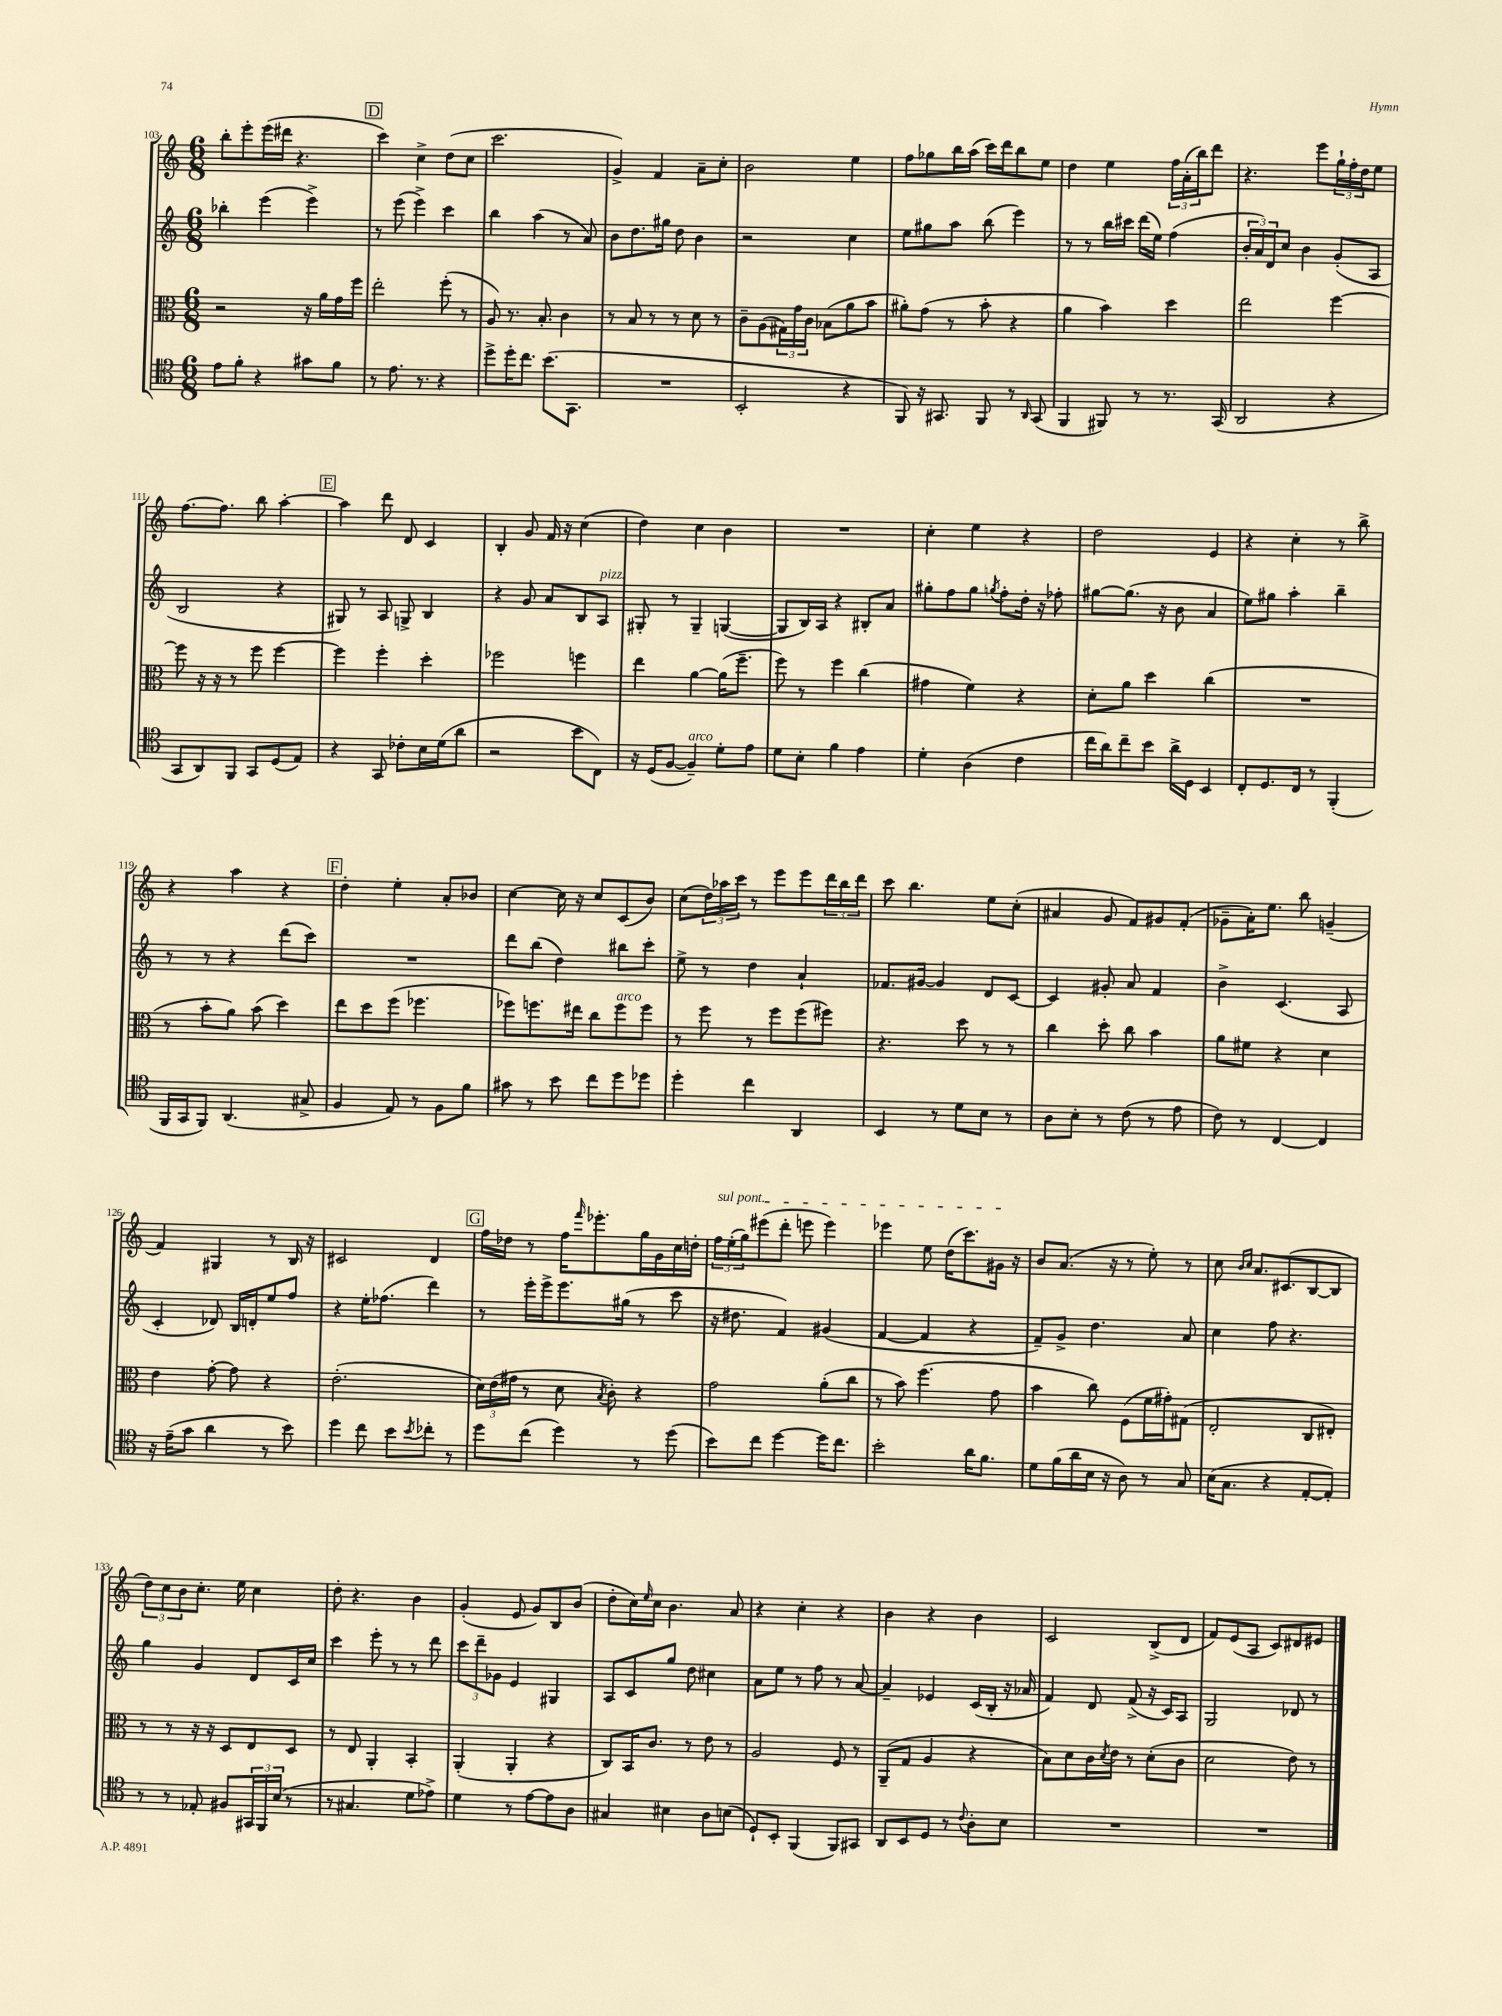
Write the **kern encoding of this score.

**kern	**kern	**kern	**kern
*staff4	*staff3	*staff2	*staff1
*clefC4	*clefC3	*clefG2	*clefG2
*k[]	*k[]	*k[]	*k[]
*M6/8	*M6/8	*M6/8	*M6/8
8e	2r	4bb-'	8bb'
8f'	.	.	8eee'
4r	.	(4eee	(16eee
.	.	.	16ddd#
.	.	.	4.r
8g#	16r	4eee^)	.
.	16a	.	.
8f	16g	.	.
.	16ff	.	.
=	=	=	=
8r	2ee'	8r	4ccc)
8.e	.	(8eee	.
.	.	4eee^)	4cc^
8.r	.	.	.
4r	(8ff'	4ccc	(8dd
.	8r	.	8cc
=	=	=	=
8dd^	8A)	4bb	2.ccc
16dd'	8.r	.	.
8.cc	.	.	.
.	.	(4aa	.
.	8.B'	.	.
(8.b	.	.	.
.	4c	8r	.
8.GG	.	.	.
.	.	8a)	.
=	=	=	=
2.r	8r	8b	4g^)
.	8B	8.dd	.
.	8r	.	4f
.	.	16gg#	.
.	8r	8dd	.
.	8d	4b	8a~
.	8r	.	8cc'
=	=	=	=
2BB'	8c~	2r	2b
.	(8A	.	.
.	24G#)	.	.
.	24g	.	.
.	24c	.	.
.	(8B-	.	.
4r	8a	4cc	4ee
.	8b	.	.
=	=	=	=
8FF)	8a#')	8ee	8ff
16r	(8g	8gg#	8gg-
8.GG#	.	.	.
.	8r	8aa	16bb
.	.	.	(16aa
8FF	8b'	(8bb	16ccc)
.	.	.	16ddd
8r	4r	4eee)	8bb
16qqAA	.	.	.
(8GG#	.	.	8ee
=	=	=	=
4FF	4a	8r	4dd
.	.	8r	.
8FF#)	4b)	16bb	4ee
.	.	16ccc#	.
8r	.	(16ddd	.
.	.	16ee)	.
8.r	4dd	(4ff	24ff
.	.	.	(24a'
.	.	.	24bb)
.	.	.	8ddd
(16GG	.	.	.
=	=	=	=
2AA	2ee	24b'	4.r
.	.	24a)	.
.	.	24d	.
.	.	8cc	.
.	.	4b	.
.	.	.	8eee
4r	[4ff	(8g'	24gg`
.	.	.	24ff'
.	.	.	24dd
.	.	8A	8ee
=	=	=	=
8GG	8ff]	2B	[8.ff
8AA)	16r	.	.
.	16r	.	8.ff]
8FF	8r	.	.
8GG	8ff	.	8bb
(8D	[4ff	4r	[4aa'
8E)	.	.	.
=	=	=	=
4r	4ff]	8G#)	4aa]
.	.	8r	.
8GG	4ff'	8A	8ddd
8c-'	.	8G^	8d
16B	4dd'	4B	4c
(16d	.	.	.
8a	.	.	.
=	=	=	=
2r	2ff-	4r	4B'
.	.	8g	8g
.	.	8a	16f
.	.	.	16r
8b	4ff	8B	(4cc
8C)	.	8A	.
=	=	=	=
16r	4ee	8G#'	4dd)
(16D	.	.	.
[8F	.	8r	.
4F~])	[4a	4G#~	4cc
8d'	(16a]	([4G	4b
.	8.ff~	.	.
8e	.	.	.
=	=	=	=
8d	8ff)	8G]	2.r
8B'	8r	16B)	.
.	.	16A	.
4f	4ff	4r	.
4e	(4cc	8B#'	.
.	.	8a	.
=	=	=	=
4d'	4g#	8gg#'	4cc'
.	.	8ff	.
(4A	4f)	8gg#	4ee
.	.	8qgg	.
.	.	8ff'	.
4c	4r	16dd'	4r
.	.	16r	.
.	.	8ff-'	.
=	=	=	=
16cc	8d'	[8gg#	2dd
16a)	.	.	.
8cc~	8a	(8.gg#]	.
8b	4dd	.	.
.	.	16r	.
16a^	.	8b	.
16D	.	.	.
4BB	(4cc	4a	4e
=	=	=	=
8C'	2.r	8ee)	4r
8.D	.	8gg#	.
.	.	4aa'	4cc'
16C	.	.	.
8r	.	.	.
(4FF'	.	4bb~	8r
.	.	.	8bb^
=	=	=	=
16FF	8r	8r	4r
16GG	.	.	.
8FF)	8b'	8r	.
(4.AA	8a)	4r	4aa
.	(8b	.	.
.	4dd)	(8ddd	4r
8G#^	.	8ccc)	.
=	=	=	=
4F	8ee	2.r	4dd'
.	8dd	.	.
8E)	(8ff	.	4ee'
8r	4.ff-	.	.
8F	.	.	8a'
8f	.	.	8b-
=	=	=	=
8g#	8ff-)	8ddd	[4cc
8r	8.ff	(8bb	.
8b	.	4dd)	16cc]
.	16ee#	.	16r
8cc	8cc	.	8cc
8dd	8ff	8bb#	(8c
8dd-	8ff	8ccc'	8b)
=	=	=	=
4dd'	8r	8ee^	(8cc
.	8ff	8r	24dd)
.	.	.	24aa-
.	.	.	24ccc
4cc	8r	4dd	8r
.	8ff	.	8eee
4AA	(8ff	4a`	8eee
.	8ff#)	.	24ddd
.	.	.	24bb
.	.	.	24ddd
=	=	=	=
4BB	4.r	8.f-	8ccc
.	.	.	4.bb
.	.	[16g#	.
8r	.	4g#]	.
8d	8dd	.	.
8B	8r	8d	8ee
8r	8r	[8c	(8cc'
=	=	=	=
8A	4cc	4c]	4a#
8B'	.	.	.
8r	8dd'	8g#'	8g
(8c	8cc	8a	8f)
8r	4b	4f	8g#
8e	.	.	(8f'
=	=	=	=
8c)	8a	4b^	8g-~
8r	8f#	.	16a')
.	.	.	8.ee
[4C	4r	(4.c	.
.	.	.	8bb
4C]	4d	.	(4g~
.	.	8A	.
=	=	=	=
16r	4e	4c'	4f)
(16e~	.	.	.
8g	.	.	.
4a	[8g'	8d-)	4G#
.	8g]	16B	.
.	.	16d'	.
8r	4r	8ee	8r
8b)	.	8ff	16B
.	.	.	16r
=	=	=	=
4dd	(2.e'	4r	2c#
8cc	.	16ee'	.
.	.	(8.ff-	.
8b	.	.	.
8qb	.	.	.
8cc-'	.	4ddd)	4d
8r	.	.	.
=	=	=	=
8dd	24d)	8r	16ff
.	(24e	.	.
.	.	.	16dd-
.	24g#	.	.
(8cc	8r	16eee'	8r
.	.	16eee^	.
4dd)	8d	8.eee	16ff
.	.	.	16qqfff
.	.	.	8.eee-'
.	8qB	.	.
.	8c')	.	.
.	.	(16gg#	.
8r	4r	8r	16gg
.	.	.	16g
(8dd	.	8ccc	16cc
.	.	.	16dd'
=	=	=	=
8b)	2g	16r	24ff
.	.	.	(24ee'
.	.	8.dd#	.
.	.	.	24gg)
8cc	.	.	(8eee#
[4dd	.	4f)	8ddd'
.	.	.	8eee
16dd]	(8a'	(4g#	4eee)
8.cc	.	.	.
.	8cc	.	.
=	=	=	=
2b'	8r	[4f	4eee-
.	8b)	.	.
.	(4.ff	4f]	8ee
.	.	.	(16dd
.	.	.	8.ccc)
16a	.	4r	.
8.f	.	.	.
.	8g	.	16g#
.	.	.	16r
=	=	=	=
8d	4b	8f~)	8b
(16f	.	8g^	(8.a
16a	.	.	.
16B	8cc)	4.dd	.
16r	.	.	16r
8A)	(8F	.	8r
8r	16f	.	8ee')
.	16g#')	.	.
8G	(8G#	8a	8r
=	=	=	=
(16B	2E'	4cc	8cc
8.G	.	.	.
.	.	.	16qqb
.	.	.	16qqcc
.	.	.	8.a
4r	.	8ff	.
.	.	.	(8.c#
.	.	4.r	.
[8E'	8C	.	[8B
8E'])	8E#')	.	8B]
=	=	=	=
8r	8r	4gg	12dd)
.	.	.	12cc
8r	8r	.	.
.	.	.	12b
8E-'	16r	4g	8.cc'
.	16r	.	.
8F#	8D	.	.
.	.	.	16ee
24GG#	8E	8d	4cc
24FF	.	.	.
(24B	.	.	.
8r	8D	16c	.
.	.	16cc	.
=	=	=	=
8r	8r	4ccc	8dd'
4.G#	8E	.	4.r
.	4AA'	8eee'	.
.	.	8r	.
8d	4BB'	8r	4b
8e-^)	.	8ddd	.
=	=	=	=
4d	(4AA'	12ccc	(4g'
.	.	12ddd~	.
.	.	12g-	.
8r	4AA'	4e	8e
[8e	.	.	8g)
8e]	4r	4G#	8B
8A	.	.	(8b
=	=	=	=
4G#	8C)	8A	8dd'
.	16BB	8c	16cc)
.	.	.	16qqee
.	8.c	.	16cc
4B#	.	8gg	4.b
.	8r	8dd	.
8A	8e	4cc#	.
(8B	8r	.	8a
=	=	=	=
8D`)	2A	8a	4r
8BB'	.	8ee	.
(4FF	.	8r	4cc'
.	.	8ff	.
8FF)	8F	8r	4r
8GG#	8r	[8a	.
=	=	=	=
8AA	(8AA~	4a~]	4b
8BB	8G	.	.
8D	4A	4e-	4r
8r	.	.	.
8qqc	.	.	.
8A'	4r	(16c	4b
.	.	16B'	.
8B	.	16r	.
.	.	16a-	.
=	=	=	=
2.r	8B)	4f)	2c
.	8d	.	.
.	16c	8d	.
.	8qd	.	.
.	16e	.	.
.	8r	(8f^	.
.	(8d'	16r	(8B^
.	.	16c)	.
.	8c	8A	8d
=	=	=	=
2.r	2d	2G	8f)
.	.	.	(8e
.	.	.	8A
.	.	.	8c)
.	8e)	8d-	8d#
.	8r	8r	8e#
==	==	==	==
*-	*-	*-	*-
